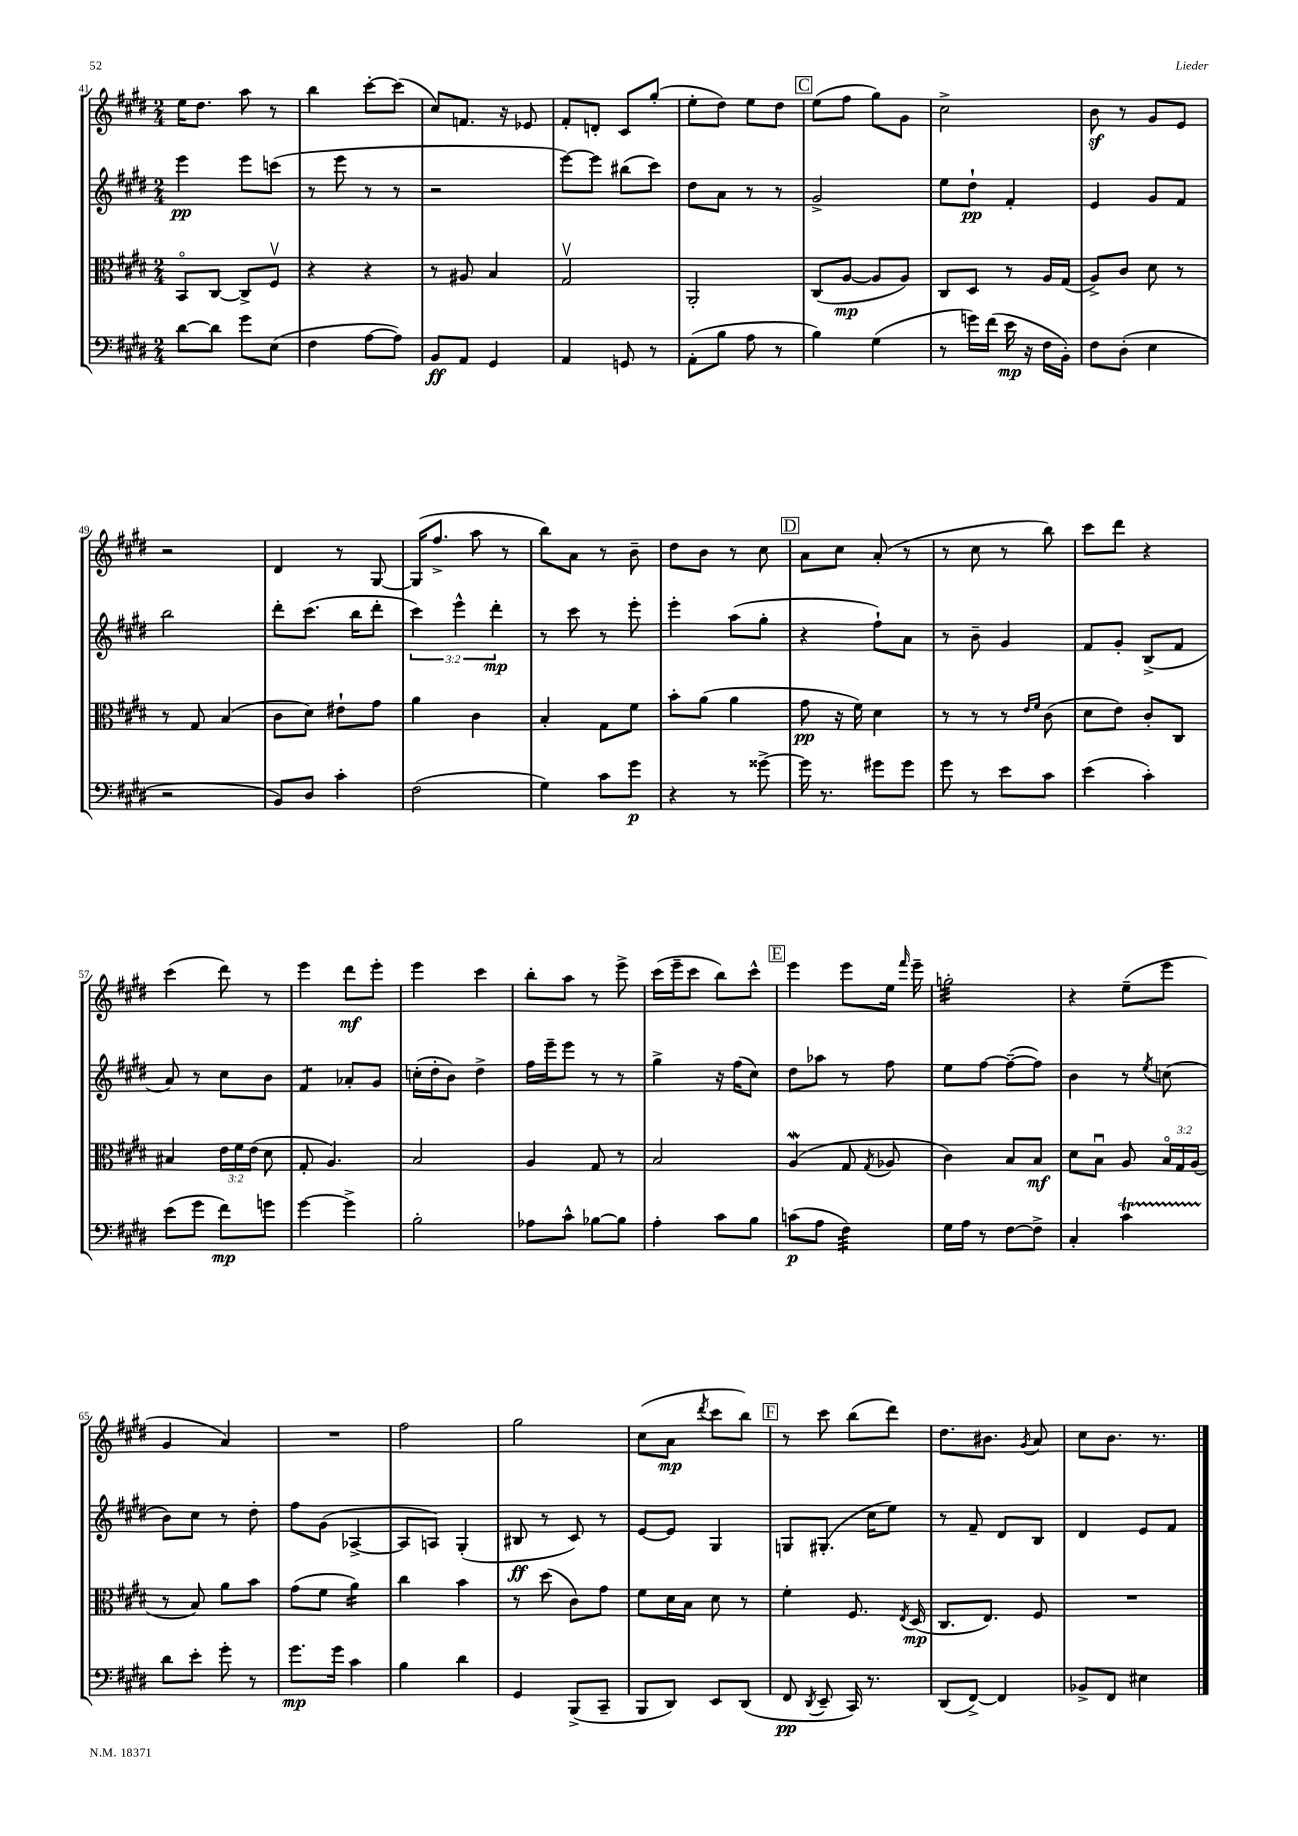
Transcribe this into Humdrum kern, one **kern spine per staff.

**kern	**kern	**kern	**kern
*staff4	*staff3	*staff2	*staff1
*clefF4	*clefC3	*clefG2	*clefG2
*k[f#c#g#d#]	*k[f#c#g#d#]	*k[f#c#g#d#]	*k[f#c#g#d#]
*M2/4	*M2/4	*M2/4	*M2/4
[8d#\L	8BBo/L	4eee\	16ee\LK
.	.	.	8.dd#\J
8d#\]J	[8C#/J	.	.
8g#\L	8C#^/]L	8eee\L	8aa\
(8E\J	8F#v/J	(8ccc\J	8r
=	=	=	=
4F#\	4r	8r	4bb\
.	.	8eee\	.
[8A\L	4r	8r	[8ccc#'\L
8A\]J)	.	8r	(8ccc#\]J
=	=	=	=
8BB/L	8r	2r	8cc#/L)
8AA/J	8A#/	.	8.f/J
4GG#/	4B/	.	.
.	.	.	16r
.	.	.	8e-/
=	=	=	=
4AA/	2G#v/	[8eee\L)	8f#'/L
.	.	8eee\]J	8d'/J
8GG/	.	(8bb#\L	8c#/L
8r	.	8ccc#\J)	(8gg#'/J
=	=	=	=
(8AA'\L	2AA'/	8dd#\L	8ee'\L
8B\J	.	8a\J	8dd#\J)
8A\	.	8r	8ee\L
8r	.	8r	8dd#\J
=	=	=	=
4B\)	(8C#/L	2g#^/	(8ee\L
.	[8A/J	.	8ff#\J
(4G#\	8A/]L	.	8gg#\L)
.	8A/J)	.	8g#\J
=	=	=	=
8r	8C#/L	8ee\L	2cc#^\
16g\LL)	8D#/J	8dd#`\J	.
(16f#\JJ	.	.	.
16e\	8r	4f#'/	.
16r	.	.	.
16F#\LL	16A/LL	.	.
16BB'\JJ)	(16G#/JJ	.	.
=	=	=	=
8F#\L	8A^/L)	4e/	8b\
(8D#'\J	8c#/J	.	8r
4E\	8d#\	8g#/L	8g#/L
.	8r	8f#/J	8e/J
=	=	=	=
2r	8r	2bb\	2r
.	8G#/	.	.
.	(4B/	.	.
=	=	=	=
8BB/L)	8c#\L	8ddd#'\L	4d#/
8D#/J	8d#\J)	(8.ccc#\J	.
4c#'\	8e#`\L	.	8r
.	.	16bb\LK	.
.	8g#\J	8ddd#'\J	[8G#/
=	=	=	=
(2F#\	4a\	6ccc#\)	(16G#/]LK
.	.	.	8.ff#^/J
.	.	6eee^^\	.
.	4c#\	.	8aa\
.	.	6ddd#'\	.
.	.	.	8r
=	=	=	=
4G#\)	4B'/	8r	8bb\L)
.	.	8ccc#\	8a\J
8c#\L	8G#\L	8r	8r
8g#\J	8f#\J	8eee'\	8b~\
=	=	=	=
4r	8b'\L	4eee'\	8dd#\L
.	(8a\J	.	8b\J
8r	4a\	(8aa\L	8r
[8g##^\	.	8gg#'\J	8cc#\
=	=	=	=
16g##\]	8g#\	4r	8a\L
8.r	.	.	.
.	16r	.	8cc#\J
.	16f#\)	.	.
8g#\L	4d#\	8ff#`\L)	(8a'/
8g#\J	.	8a\J	8r
=	=	=	=
8g#\	8r	8r	8r
8r	8r	8b~\	8cc#\
8e\L	8r	4g#/	8r
.	16qqe/LL	.	.
.	16qqf#/JJ	.	.
8c#\J	(8c#\	.	8bb\)
=	=	=	=
(4e\	8d#\L	8f#/L	8ccc#\L
.	8e\J)	8g#'/J	8ddd#\J
4c#'\)	8c#'/L	(8B^/L	4r
.	8C#/J	8f#/J	.
=	=	=	=
(8e\L	4B#/	8a/)	(4ccc#\
8g#\J	.	8r	.
8f#\L)	24e\LL	8cc#\L	8ddd#\)
.	24f#\	.	.
.	(24e\JJ	.	.
8g\J	8d#\	8b\J	8r
=	=	=	=
[4g#\	8G#'/	4f#/	4eee\
.	4.A/)	.	.
4g#^\]	.	8a-'/L	8ddd#\L
.	.	8g#/J	8eee'\J
=	=	=	=
2B'\	2B/	(16cc'\LL	4eee\
.	.	16dd#'\J	.
.	.	8b\J)	.
.	.	4dd#^\	4ccc#\
=	=	=	=
8A-\L	4A/	16ff#\LL	8bb'\L
.	.	16eee~\J	.
8c#^^\J	.	8eee\J	8aa\J
[8B-\L	8G#/	8r	8r
8B-\]J	8r	8r	8eee^\
=	=	=	=
4A'\	2B/	4gg#^\	(16ccc#\LL
.	.	.	16eee~\J
.	.	.	8ccc#\J
8c#\L	.	16r	8bb\L)
.	.	(16ff#\LK	.
8B\J	.	8cc#\J)	8ccc#^^\J
=	=	=	=
(8c\L	(4A/	8dd#\L	4eee\
8A\J	.	8aa-\J	.
4F#\)	8G#/	8r	8eee\L
.	8qG#/	.	.
.	8A-/	8ff#\	16ee\Jk
.	.	.	16qqfff#/
.	.	.	16eee~\
=	=	=	=
16G#\LL	4c#\)	8ee\L	2gg'\
16A\JJ	.	.	.
8r	.	[8ff#\J	.
[8F#\L	8B/L	(8ff#~\_L	.
8F#^\]J	8B/J	8ff#\]J)	.
=	=	=	=
4C#'/	8d#\L	4b\	4r
.	8Bu\J	.	.
4c#\	8A/	8r	(8ee~\L
.	.	8qee/	.
.	24Bo/LL	(8cc\	8eee\J
.	24G#/	.	.
.	(24A/JJ	.	.
=	=	=	=
8d#\L	8r	8b\L)	4g#/
8e'\J	8B/)	8cc#\J	.
8g#'\	8a\L	8r	4a/)
8r	8b\J	8dd#'\	.
=	=	=	=
8.g#\L	(8g#\L	8ff#\L	2r
.	8f#\J	(8g#\J	.
16g#\Jk	.	.	.
4c#\	4a\)	[4A-^/	.
=	=	=	=
4B\	4cc#\	8A-/]L	2ff#\
.	.	8A/J)	.
4d#\	4b\	(4G#'/	.
=	=	=	=
4GG#/	8r	8B#/	2gg#\
.	(8dd#\	8r	.
(8BBB^/L	8c#\L)	8c#/)	.
8CC#~/J	8g#\J	8r	.
=	=	=	=
8BBB/L	8f#\L	[8e/L	(8cc#\L
8DD#/J)	16d#\L	8e/]J	8a\J
.	16B\JJ	.	.
.	.	.	8qddd#/
8EE/L	8d#\	4G#/	8ccc#\L
(8DD#/J	8r	.	8bb\J)
=	=	=	=
8FF#/	4f#'\	8G/L	8r
8qDD#/	.	.	.
8EE~/	.	(8.G#'/J	8ccc#\
16CC#/)	8.F#/	.	(8bb\L
8.r	.	16cc#\LK	.
.	.	8ee\J)	8ddd#\J)
.	8qE/	.	.
.	(16D#/	.	.
=	=	=	=
(8DD#/L	8.C#/L	8r	8.dd#\L
[8FF#^/J)	.	8f#~/	.
.	8.E/J)	.	8.b#\J
4FF#/]	.	8d#/L	.
.	.	.	8qg#/
.	8F#/	8B/J	8a/
=	=	=	=
8BB-^/L	2r	4d#/	8cc#\L
8FF#/J	.	.	8.b\J
4E#\	.	8e/L	.
.	.	.	8.r
.	.	8f#/J	.
==	==	==	==
*-	*-	*-	*-
